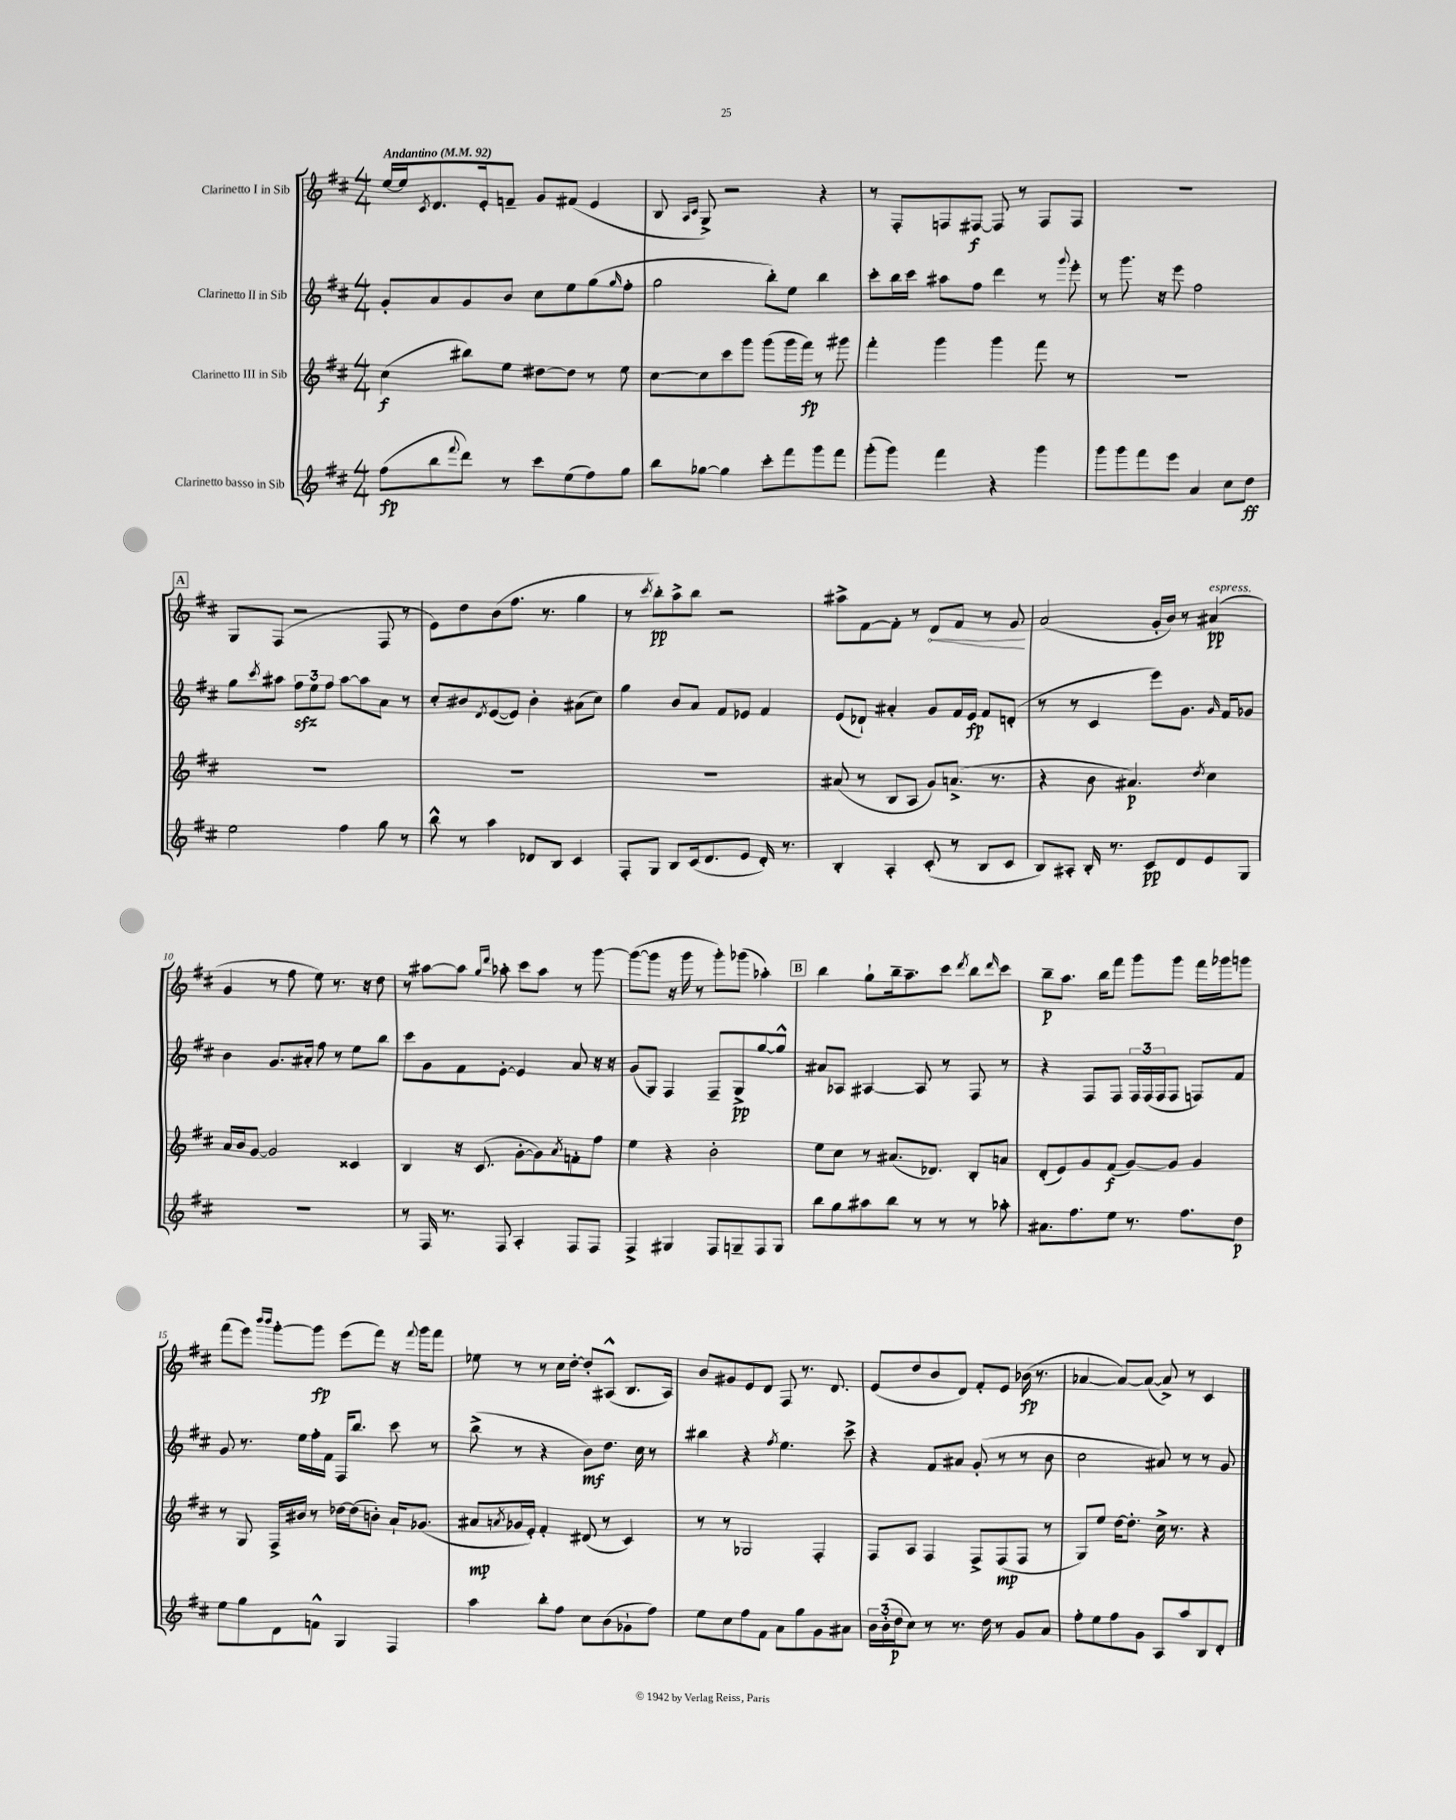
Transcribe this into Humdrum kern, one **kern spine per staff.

**kern	**dynam	**kern	**dynam	**kern	**dynam	**kern	**dynam
*part4	*part4	*part3	*part3	*part2	*part2	*part1	*part1
*staff4	*staff4	*staff3	*staff3	*staff2	*staff2	*staff1	*staff1
*I"Clarinetto basso in Sib	*	*I"Clarinetto III in Sib	*	*I"Clarinetto II in Sib	*	*I"Clarinetto I in Sib	*
*clefG2	*	*clefG2	*	*clefG2	*	*clefG2	*
*k[f#c#]	*	*k[f#c#]	*	*k[f#c#]	*	*k[f#c#]	*
*M4/4	*	*M4/4	*	*M4/4	*	*M4/4	*
*MM92	*	*MM92	*	*MM92	*	*MM92	*
=1	=1	=1	=1	=1	=1	=1	=1
!	!	!	!	!	!	!LO:TX:a:B:t=Andantino	!
(8ff#\L	fp	(4cc#\	f	8g'/L	.	[16ee/LL	.
.	.	.	.	.	.	16ee/J]	.
.	.	.	.	.	.	8qc#/	.
8bb\	.	.	.	8a/	.	8.d/	.
8qqfff#/	.	.	.	.	.	.	.
8ddd\J)	.	8bb#X\L)	.	8g/	.	.	.
.	.	.	.	.	.	16e'/k	.
8r	.	8ee\J	.	8b/J	.	8fn~/J	.
8ccc#\L	.	[8dd#X\L	.	8cc#\L	.	8g/L	.
(8ee\	.	8dd#\J]	.	8ee\	.	(8f#X/J	.
8ff#\)	.	8r	.	(8gg\	.	4e/	.
.	.	.	.	16qqgg/	.	.	.
8gg\J	.	8ee\	.	8ff#'\J	.	.	.
=2	=2	=2	=2	=2	=2	=2	=2
8bb\L	.	[8cc#\L	.	2gg\	.	8B/	.
.	.	.	.	.	.	16qqA/LL	.
.	.	.	.	.	.	16qqc#/JJ	.
[8gg-X\J	.	8cc#\]	.	.	.	8G^/)	.
4gg-\]	.	8ccc#\	.	.	.	2r	.
.	.	8ggg\J	.	.	.	.	.
8ccc#'\L	.	(8ggg\L	.	8bb'\L)	.	.	.
8fff#\	.	16ggg\L	.	8ee\J	.	.	.
.	.	16fff#\JJ)	fp	.	.	.	.
8ggg\	.	8r	.	4bb\	.	4r	.
8fff#\J	.	8ggg#X\	.	.	.	.	.
=3	=3	=3	=3	=3	=3	=3	=3
(8ggg'\L	.	4fff#'\	.	8ccc#'\L	.	8r	.
8ggg\J)	.	.	.	16bb\L	.	8F#'/L	.
.	.	.	.	16ccc#\JJ	.	.	.
4fff#\	.	4ggg\	.	8aa#X\L	.	8Fn/	.
.	.	.	.	8ff#\J	.	[8F#X/J	f
4r	.	4ggg\	.	4ddd\	.	8F#/]	.
.	.	.	.	.	.	8r	.
4ggg\	.	8fff#\	.	8r	.	8F#/L	.
.	.	.	.	8qqggg/	.	.	.
.	.	8r	.	8eee'\	.	8F#/J	.
=4	=4	=4	=4	=4	=4	=4	=4
8ggg\L	.	1r	.	8r	.	1r	.
8ggg\	.	.	.	8.ggg\	.	.	.
8fff#\	.	.	.	.	.	.	.
.	.	.	.	16r	.	.	.
8eee\J	.	.	.	8eee\	.	.	.
4a/	.	.	.	2ff#\	.	.	.
8cc#\L	.	.	.	.	.	.	.
8dd\J	ff	.	.	.	.	.	.
!!LO:LB:g=z
!!LO:REH:place=s1:t=A
=5	=5	=5	=5	=5	=5	=5	=5
2ee\	.	1r	.	8gg\L	.	8G/L	.
.	.	.	.	8qccc#/	.	.	.
.	.	.	.	8aa#X\J	.	(8F#/J	.
.	.	.	.	12ff#zz\L	.	2r	.
.	.	.	.	12ee\	.	.	.
.	.	.	.	12ff#\J	.	.	.
4ff#\	.	.	.	[8aa#\L	.	.	.
.	.	.	.	8aa#\]	.	.	.
8gg\	.	.	.	8a\J	.	8F#/	.
8r	.	.	.	8r	.	8r	.
=6	=6	=6	=6	=6	=6	=6	=6
8bb^^\	.	1r	.	8cc#'/L	.	8e\L)	.
8r	.	.	.	8b#X/	.	8dd\	.
.	.	.	.	8qd/	.	.	.
4aa\	.	.	.	([8e/	.	(8b\	.
.	.	.	.	8e/J])	.	8.ff#\J	.
8d-X/L	.	.	.	4b#'\	.	.	.
.	.	.	.	.	.	8.r	.
8B/J	.	.	.	.	.	.	.
4c#/	.	.	.	(8a#X\L	.	4gg\	.
.	.	.	.	8cc#\J)	.	.	.
=7	=7	=7	=7	=7	=7	=7	=7
8F#'/L	.	1r	.	4gg\	.	8r	.
.	.	.	.	.	.	8qccc#/	.
8G/J	.	.	.	.	.	8bb'\L)	pp
8B/L	.	.	.	8b/L	.	8aa^\	.
(16c#/k	.	.	.	8a/J	.	8bb\J	.
8.d/	.	.	.	.	.	.	.
.	.	.	.	8f#/L	.	2r	.
8e/J	.	.	.	8e-X/J	.	.	.
16d'/)	.	.	.	4f#/	.	.	.
8.r	.	.	.	.	.	.	.
=8	=8	=8	=8	=8	=8	=8	=8
4B'/	.	(8a#X/	.	(8e/L	.	8aa#X^\L	.
.	.	8r	.	8d-X`/J)	.	[8f#\	.
4A'/	.	8B/L	.	4a#X'/	.	8f#'\J]	.
.	.	8A/J	.	.	.	8r	.
!	!	!	!	!	!	!	!LO:HP:b
(8c#'/	.	8g/L)	.	8g/L	.	8d/L	<
8r	.	(8.an^/J	.	16f#/L	.	8f#/J	.
.	.	.	.	16e/JJ	fp	.	.
8B/L	.	.	.	8f#/L	.	8r	.
.	.	8.r	.	.	.	.	.
8c#/J	.	.	.	(8dn'/J	.	8g/	.
.	.	.	.	.	.	.	[
=9	=9	=9	=9	=9	=9	=9	=9
8B/L)	.	4r	.	8r	.	(2a/	.
8A#X'/J	.	.	.	8r	.	.	.
16B'/	.	8b\	.	4c#/	.	.	.
8.r	.	.	.	.	.	.	.
.	.	4.a#X/)	p	.	.	.	.
8c#/L	pp	.	.	8eee\L)	.	16g'/LL	.
.	.	.	.	.	.	16b/JJ)	.
8d/	.	.	.	8.g\J	.	8r	.
.	.	8qdd/	.	.	.	.	.
!	!	!	!	!	!	!LO:TX:a:i:t=espress.	!
8e/	.	4cc#\	.	.	.	(4a#X/	pp
.	.	.	.	16qqg/	.	.	.
.	.	.	.	16f#/KL	.	.	.
8G/J	.	.	.	8g-X/J	.	.	.
!!LO:LB:g=z
=10	=10	=10	=10	=10	=10	=10	=10
1r	.	16a/LL	.	4b\	.	4g/	.
.	.	16b/J	.	.	.	.	.
.	.	[8g/J	.	.	.	.	.
.	.	2g/]	.	8.g/L	.	8r	.
.	.	.	.	.	.	8ff#\	.
.	.	.	.	16a#X'/Jk	.	.	.
.	.	.	.	8ff#\	.	8ee\)	.
.	.	.	.	8r	.	8.r	.
.	.	4c##X/	.	8ee\L	.	.	.
.	.	.	.	.	.	16r	.
.	.	.	.	8bb\J	.	8dd\	.
=11	=11	=11	=11	=11	=11	=11	=11
8r	.	4B/	.	8ccc#\L	.	8r	.
16F#/	.	.	.	8g\	.	[8aa#X\L	.
8.r	.	.	.	.	.	.	.
.	.	16r	.	8f#\	.	8aa#\J]	.
.	.	(8.c#/	.	.	.	.	.
.	.	.	.	.	.	16qqgg/LL	.
.	.	.	.	.	.	16qqddd/JJ	.
8F#/	.	.	.	[8e'\J	.	8aa-X'\	.
4A'/	.	[8g'\L	.	4e/]	.	8ccc#\L	.
.	.	8g\])	.	.	.	8aa-\J	.
.	.	8qa/	.	.	.	.	.
8F#/L	.	8fn'\	.	8a/	.	8r	.
8F#/J	.	8ff#\J	.	16r	.	[8ggg\	.
.	.	.	.	16r	.	.	.
=12	=12	=12	=12	=12	=12	=12	=12
4F#^/	.	4ee\	.	(8g/L	.	(8ggg\L_	.
.	.	.	.	8G/J)	.	8ggg\J]	.
4G#X/	.	4r	.	4F#/	.	16r	.
.	.	.	.	.	.	16ggg\	.
.	.	.	.	.	.	8r	.
8F#/L	.	2b'\	.	8F#~/L	.	8ggg'\L)	.
8Gn~/	.	.	.	8G^/	pp	(8ggg-X\J	.
8F#/	.	.	.	[8gg/	.	4aa-X'\)	.
8G/J	.	.	.	8gg^^/J]	.	.	.
!!LO:REH:place=s1:t=B
=13	=13	=13	=13	=13	=13	=13	=13
8bb\L	.	8ee\L	.	8a#X/L	.	4bb\	.
8gg\	.	8cc#\J	.	8A-X/J	.	.	.
8aa#X\	.	8r	.	[4A#X/	.	8gg`\L	.
8bb\J	.	(8.a#X/L	.	.	.	16bb~\k	.
.	.	.	.	.	.	8.aa~\	.
8r	.	.	.	8A#/]	.	.	.
.	.	8.d-X/J)	.	.	.	.	.
8r	.	.	.	8r	.	8ccc#\J	.
.	.	.	.	.	.	8qddd/	.
8r	.	8B'/L	.	8F#/	.	8bb\L	.
.	.	.	.	.	.	16qqddd/	.
8aa-X'\	.	8an/J	.	8r	.	8ccc#\J	.
=14	=14	=14	=14	=14	=14	=14	=14
8.a#X\L	.	(8d'/L	.	4r	.	8bb~\L	p
.	.	8e/)	.	.	.	8.aa\J	.
8.ff#\	.	.	.	.	.	.	.
.	.	8g/	.	8F#/L	.	.	.
.	.	.	.	.	.	16bb\KL	.
8ee\J	.	(8f#/J	f	8F#/J	.	8fff#\J	.
8.r	.	[8g/L)	.	24F#/LL	.	8ggg\L	.
.	.	.	.	(24F#/	.	.	.
.	.	.	.	24F#/J	.	.	.
.	.	8g/J]	.	8F#/J	.	8ggg\J	.
8.ff#\L	.	.	.	.	.	.	.
.	.	4g/	.	8Fn/L)	.	16fff#\LL	.
.	.	.	.	.	.	16ggg-X\J	.
8dd\J	p	.	.	8f#/J	.	8gggn\J	.
!!LO:LB:g=z
=15	=15	=15	=15	=15	=15	=15	=15
8ee\L	.	8r	.	8g/	.	(8fff#\L	.
8gg\	.	8G/	.	8.r	.	8eee\J)	.
.	.	.	.	.	.	16qqbbb/LL	.
.	.	.	.	.	.	16qqbbb/JJ	.
8d\	.	16F#^/LL	.	.	.	[8ggg'\L	.
.	.	16b#X/JJ	.	16ee\LL	.	.	.
8fn^^\J	.	8r	.	16ff#'\	.	8ggg\J]	fp
.	.	.	.	16f#\JJ	.	.	.
4G/	.	[16dd-X\LL	.	16F#/KL	.	(8eee\L	.
.	.	(16dd-\J]	.	8.bb/J	.	.	.
.	.	8bn'\J)	.	.	.	8fff#\J)	.
4F#/	.	16a`/KL	.	8ccc#\	.	16r	.
.	.	.	.	.	.	8qqfff#/	.
.	.	(8.g-X/J	.	.	.	16ggg\KL	.
.	.	.	.	8r	.	8fff#\J	.
=16	=16	=16	=16	=16	=16	=16	=16
4aa\	.	8a#X/L	mp	(8bb^\	.	8ee-X\	.
.	.	8qan/	.	.	.	.	.
.	.	16g-X/L	.	8r	.	8r	.
.	.	16e'/JJ)	.	.	.	.	.
8bb'\L	.	4f#'/	.	4r	.	8r	.
8ff#\J	.	.	.	.	.	16cc#\LL	.
.	.	.	.	.	.	[16dd'\JJ	.
8cc#\L	.	(8d#X/	.	8b\L)	mf	8dd'/L]	.
(8b\	.	8r	.	8.dd\J	.	(8A#X^^/J	.
8g-X`\	.	4c#/)	.	.	.	8.B/L	.
.	.	.	.	16cc#\	.	.	.
8ff#\J)	.	.	.	8r	.	.	.
.	.	.	.	.	.	16A#/Jk)	.
=17	=17	=17	=17	=17	=17	=17	=17
8ee\L	.	8r	.	4bb#X\	.	8b/L	.
8cc#\	.	8r	.	.	.	8g#X/	.
8ff#\	.	2G-X/	.	4r	.	8e/	.
8f#\J	.	.	.	.	.	8d/J	.
.	.	.	.	8qff#/	.	.	.
8a\L	.	.	.	4.ee\	.	8F#/	.
8gg\	.	.	.	.	.	8.r	.
8g\	.	4F#'/	.	.	.	.	.
.	.	.	.	.	.	8.d/	.
8a#X\J	.	.	.	8ccc#^\	.	.	.
=18	=18	=18	=18	=18	=18	=18	=18
24b\LL	.	8F#/L	.	4r	.	(8e/L	.
(24b'\	.	.	.	.	.	.	.
24dd\J	p	.	.	.	.	.	.
8cc#\J)	.	8A/J	.	.	.	8dd/	.
8r	.	4F#/	.	8f#/L	.	8b/	.
8.r	.	.	.	8a#X/J	.	8d/J)	.
.	.	8F#^/L	.	(8g'/	.	8f#'/L	.
16dd\	.	.	.	.	.	.	.
8r	.	(8F#/	mp	8r	.	8e/J	.
8g/L	.	8F#/J	.	8r	.	(16b-X\	fp
.	.	.	.	.	.	8.r	.
8a/J	.	8r	.	8b\	.	.	.
=19	=19	=19	=19	=19	=19	=19	=19
8ff#'\L	.	8G/L)	.	2cc#\	.	[4a-X/	.
8ee\	.	8ee/J	.	.	.	.	.
8ff#\	.	[16dd\KL	.	.	.	8a-/L_)	.
.	.	8.dd'\J]	.	.	.	.	.
8g\J	.	.	.	.	.	(8a-/J_	.
8A/L	.	16cc#^\	.	8a#X/)	.	8a-^/])	.
.	.	8.r	.	.	.	.	.
8aa/	.	.	.	8r	.	8r	.
8B/	.	4r	.	8r	.	4c#/	.
8d'/J	.	.	.	8g/	.	.	.
==	==	==	==	==	==	==	==
*-	*-	*-	*-	*-	*-	*-	*-
